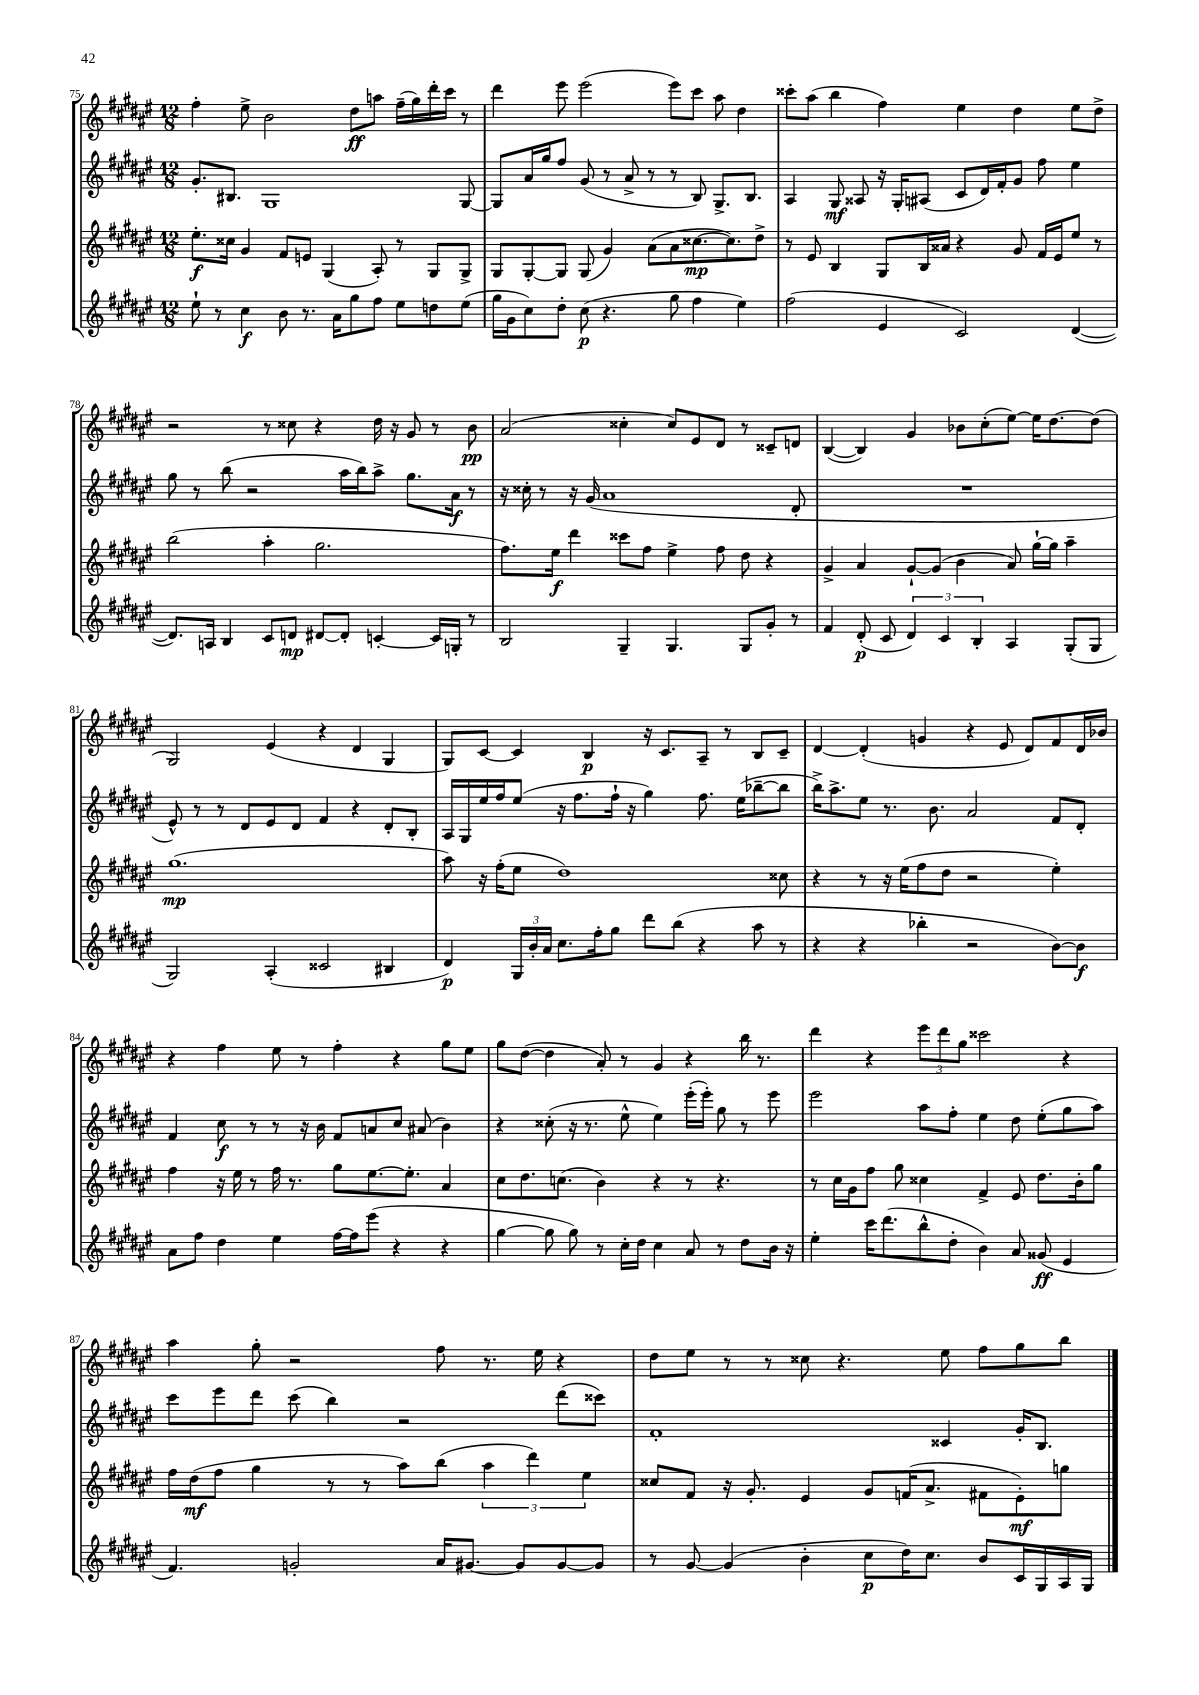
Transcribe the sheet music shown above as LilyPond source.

<<
\new StaffGroup <<
\new Staff = "s0" {
    \clef treble \key fis \major \numericTimeSignature \time 12/8
    fis''4-. eis''8-> b'2 dis''8\ff a''8 fis''16--( gis''16) dis'''16-. cis'''16 r8 |
    dis'''4 eis'''8 eis'''2( eis'''8) cis'''8 ais''8 dis''4 |
    cisis'''8-. ais''8( b''4 fis''4) eis''4 dis''4 eis''8 dis''8-> |
    r2 r8 cisis''8 r4 dis''16 r16 gis'8 r8 b'8\pp |
    ais'2( cisis''4-. cisis''8) eis'8 dis'8 r8 cisis'8-- d'8 |
    b4~( b4) gis'4 bes'8 cis''8-.( eis''8~) eis''16 dis''8.~ dis''8( |
    gis2) eis'4( r4 dis'4 gis4 |
    gis8) cis'8~ cis'4 b4\p r16 cis'8. ais8-- r8 b8 cis'8-- |
    dis'4~ dis'4-.( g'4 r4 eis'8 dis'8) fis'8 dis'16 bes'16 |
    r4 fis''4 eis''8 r8 fis''4-. r4 gis''8 eis''8 |
    gis''8 dis''8~( dis''4 ais'8-.) r8 gis'4 r4 b''16 r8. |
    dis'''4 r4 \tuplet 3/2 { eis'''8 dis'''8 gis''8 } cisis'''2 r4 |
    ais''4 gis''8-. r2 fis''8 r8. eis''16 r4 |
    dis''8 eis''8 r8 r8 cisis''8 r4. eis''8 fis''8 gis''8 b''8 \bar "|." |
}
\new Staff = "s1" {
    \clef treble \key fis \major \numericTimeSignature \time 12/8
    gis'8.-. bis8. gis1 gis8~ |
    gis8 ais'16 gis''16 fis''8 gis'8( r8 ais'8-> r8 r8 b8) gis8.-> b8. |
    ais4 gis8\mf aisis8 r16 gis16-. ais8( cis'8 dis'16) fis'16-. gis'8 fis''8 eis''4 |
    gis''8 r8 b''8( r2 ais''16 b''16) ais''8-> gis''8. ais'16\f r8 |
    r16 cisis''16-. r8 r16 gis'16( ais'1 dis'8-. |
    R1. |
    eis'8-^) r8 r8 dis'8 eis'8 dis'8 fis'4 r4 dis'8-. b8-. |
    ais16 gis16 eis''16 fis''16 eis''8( r16 fis''8. fis''16-! r16 gis''4) fis''8. eis''16( bes''8~-- bes''8 |
    b''16->) ais''8.-> eis''8 r8. b'8. ais'2 fis'8 dis'8-. |
    fis'4 cis''8\f r8 r8 r16 b'16 fis'8 a'8 cis''8 ais'8( b'4) |
    r4 cisis''8-.( r16 r8. eis''8-^ eis''4) eis'''16-.( eis'''16-.) gis''8 r8 eis'''8 |
    eis'''2 ais''8 fis''8-. eis''4 dis''8 eis''8-.( gis''8 ais''8) |
    cis'''8 eis'''8 dis'''8 cis'''8( b''4) r2 dis'''8( cisis'''8) |
    fis'1-. cisis'4 gis'16-. b8. \bar "|." |
}
\new Staff = "s2" {
    \clef treble \key fis \major \numericTimeSignature \time 12/8
    eis''8.-.\f cisis''16 gis'4 fis'8 e'8 gis4( ais8-.) r8 gis8 gis8-> |
    gis8 gis8~-. gis8 gis8( gis'4) ais'8( ais'8 cisis''8.~\mp cisis''8.) dis''8-> |
    r8 eis'8 b4 gis8 b16 aisis'16 r4 gis'8 fis'16 eis'16 eis''8 r8 |
    b''2( ais''4-. gis''2. |
    fis''8.) eis''16\f dis'''4 cisis'''8 fis''8 eis''4-> fis''8 dis''8 r4 |
    gis'4-> ais'4 gis'8~-! gis'8( b'4 ais'8) gis''16~-! gis''16 ais''4-- |
    gis''1.\mp( |
    ais''8) r16 fis''16-.( eis''8 dis''1) cisis''8 |
    r4 r8 r16 eis''16( fis''8 dis''8 r2 eis''4-.) |
    fis''4 r16 eis''16 r8 fis''16 r8. gis''8 eis''8.~ eis''8.-. ais'4 |
    cis''8 dis''8. c''8.( b'4) r4 r8 r4. |
    r8 cis''16 gis'16 fis''8 gis''8 cisis''4 fis'4-> eis'8 dis''8. b'16-. gis''8 |
    fis''16 dis''16\mf( fis''8 gis''4 r8 r8 ais''8) b''8( \tuplet 3/2 { ais''4 dis'''4) eis''4 } |
    cisis''8 fis'8 r16 gis'8.-. eis'4 gis'8 f'16( ais'8.-> fis'8 eis'8-.\mf) g''8 \bar "|." |
}
\new Staff = "s3" {
    \clef treble \key fis \major \numericTimeSignature \time 12/8
    eis''8-! r8 cis''4\f b'8 r8. ais'16 gis''8 fis''8 eis''8 d''8 eis''8( |
    gis''16 gis'16 cis''8) dis''8-. cis''8\p( r4. gis''8 fis''4 eis''4) |
    fis''2( eis'4 cis'2) dis'4~( |
    dis'8.) a16 b4 cis'8 d'8\mp dis'8~ dis'8-. c'4~-. c'16 g16-. r8 |
    b2 gis4-- gis4. gis8 gis'8-. r8 |
    fis'4 dis'8-.\p( cis'8 \tuplet 3/2 { dis'4) cis'4 b4-. } ais4 gis8-.( gis8 |
    gis2) ais4-.( cisis'2 bis4 |
    dis'4\p) \tuplet 3/2 { gis16 b'16-. ais'16 } cis''8. fis''16-. gis''8 dis'''8 b''8( r4 ais''8 r8 |
    r4 r4 bes''4-. r2 b'8~) b'8\f |
    ais'8 fis''8 dis''4 eis''4 fis''16~ fis''16 eis'''8( r4 r4 |
    gis''4~ gis''8 gis''8) r8 cis''16-. dis''16 cis''4 ais'8 r8 dis''8 b'16 r16 |
    eis''4-. cis'''16 dis'''8.( b''8-^ dis''8-. b'4) ais'8 gisis'8\ff( eis'4 |
    fis'4.) g'2-. ais'16 gis'8.~ gis'8 gis'8~ gis'8 |
    r8 gis'8~ gis'4( b'4-. cis''8\p dis''16) cis''8. b'8 cis'16 gis16 ais16 gis16 \bar "|." |
}
>>
>>
\layout { \context { \Score currentBarNumber = #75 } }
